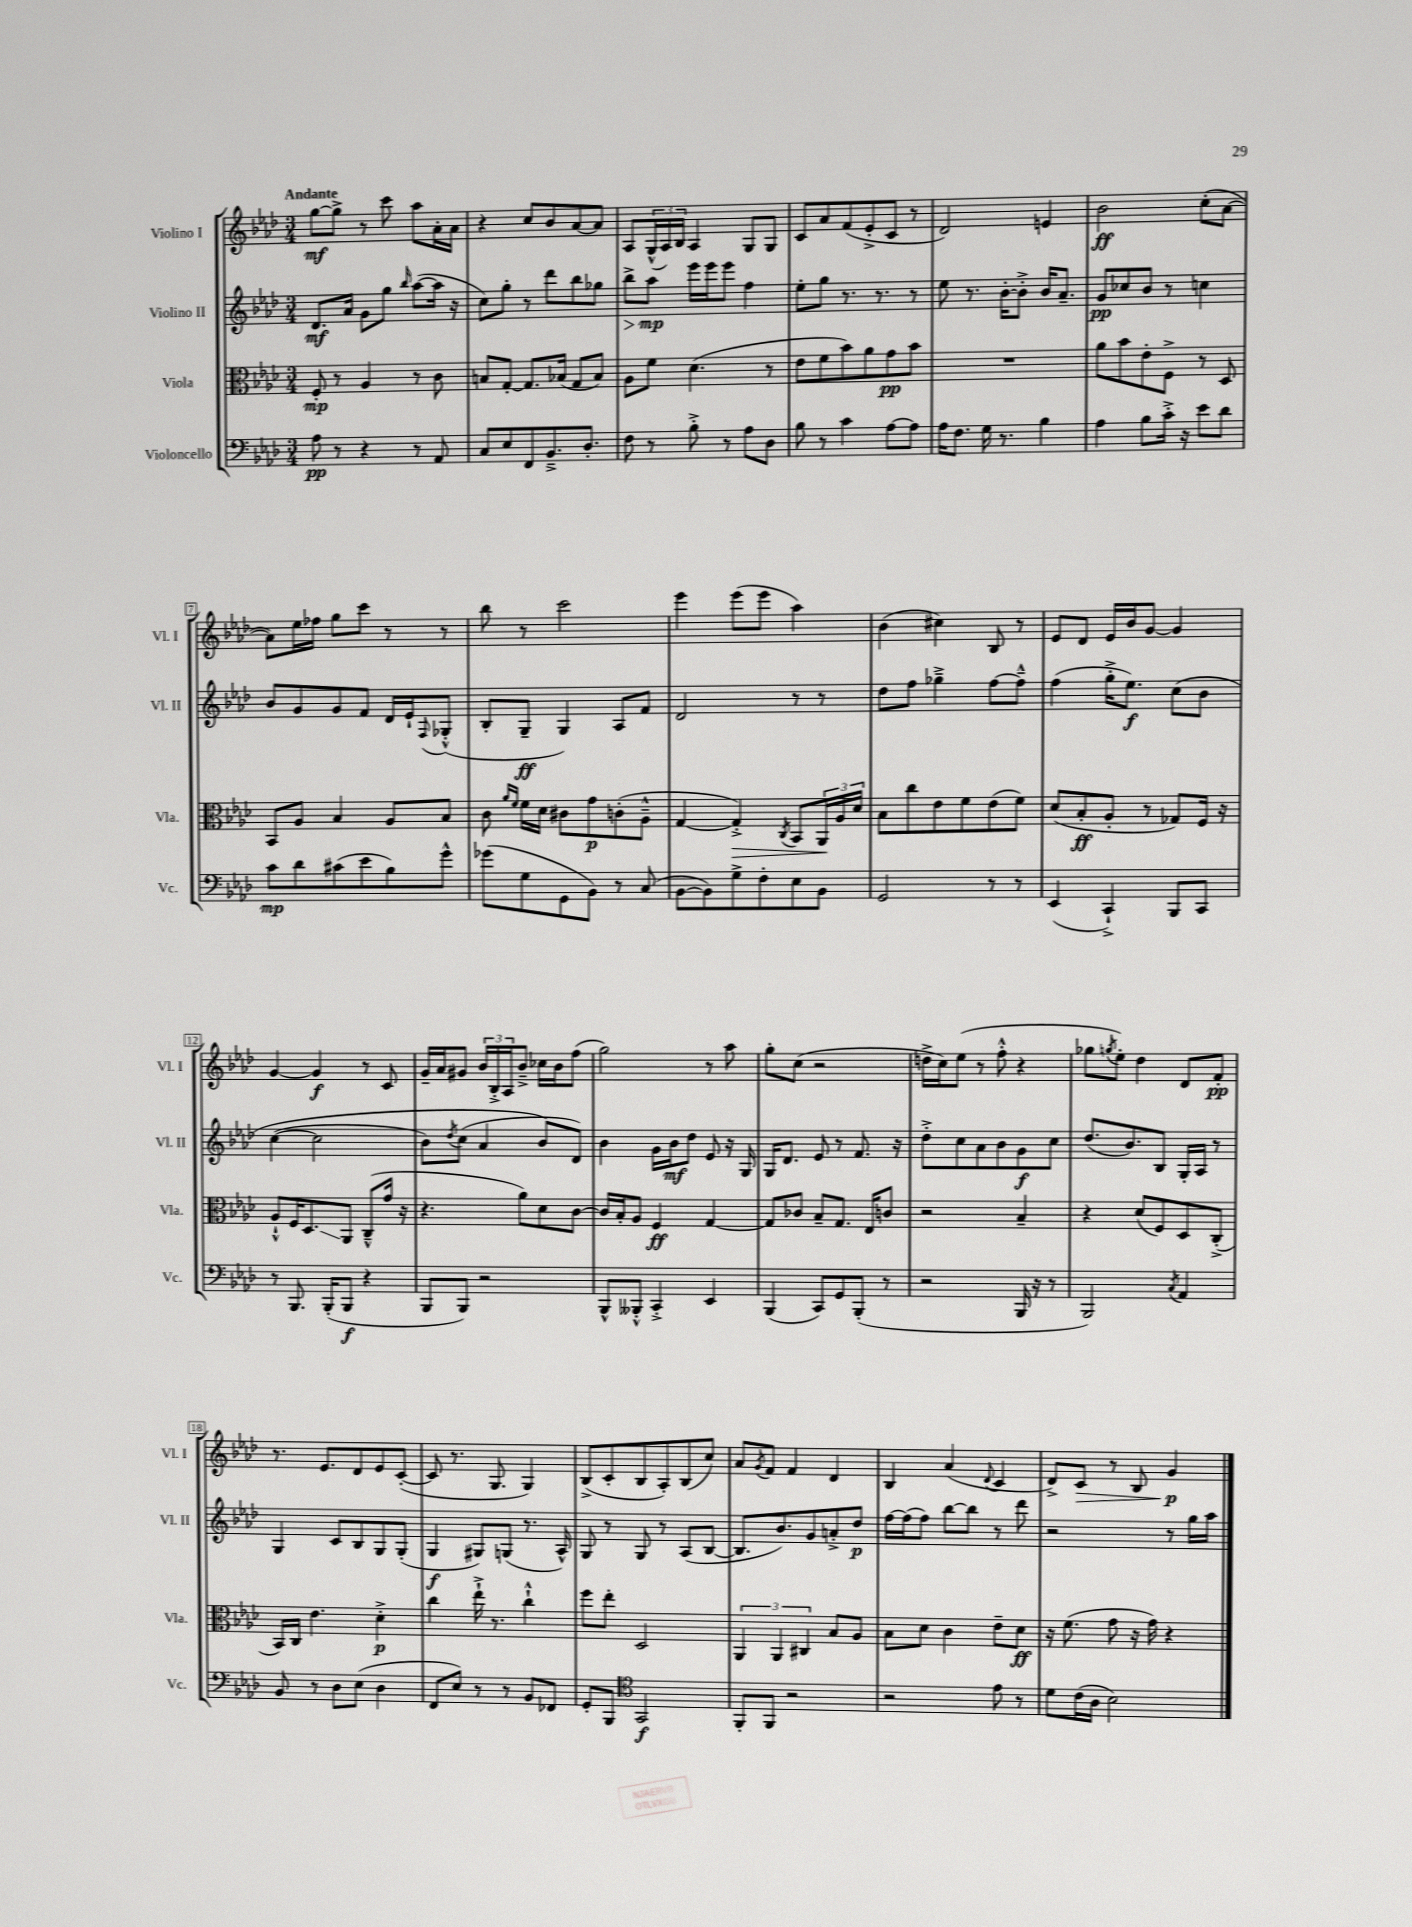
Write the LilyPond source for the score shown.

<<
\new StaffGroup <<
\new Staff = "s0" \with { instrumentName = "Violino I" shortInstrumentName = "Vl. I" } {
    \clef treble \key aes \major \numericTimeSignature \time 3/4 \tempo "Andante"
    g''8~\mf g''8-> r8 c'''8 aes''8 aes'16-. aes'16 |
    r4 c''8 bes'8 aes'8~ aes'8 |
    aes8 \tuplet 3/2 { g16-^( aes16) bes16 } aes4 g8 g8 |
    c'8 aes'8 f'8( ees'8-.-> c'8 r8 |
    des'2) e'4 |
    bes'2\ff c''8-.( aes'8~ |
    aes'8) ees''16 fes''16 g''8 c'''8 r8 r8 |
    bes''8 r8 c'''2 |
    ees'''4 ees'''8( ees'''8 aes''4) |
    bes'4( cis''4) bes8 r8 |
    ees'8 des'8 ees'16 bes'16 g'8~ g'4 |
    g'4~ g'4\f r8 c'8 |
    g'16-- aes'16 gis'8 \tuplet 3/2 { bes'16 bes16-.-> aes16 } bes'8---> ces''16 bes'16 f''8( |
    g''2) r8 aes''8 |
    g''8-. c''8( r2 |
    d''16-> c''16) ees''8( r8 f''8-.-^ r4 |
    ges''8 \acciaccatura { g''8 } ees''8-.) des''4 des'8 f'8-.\pp |
    r8. ees'8. des'8 ees'8 c'8~-.( |
    c'8 r8. g8. g4) |
    bes8->( c'8-. bes8 aes8-.) bes8( c''8) |
    aes'8 \acciaccatura { g'8 } f'8 f'4 des'4 |
    bes4 aes'4( \appoggiatura { des'8 } c'4 |
    des'8->) c'8\> r8 bes8 g'4\p\! \bar "|." |
}
\new Staff = "s1" \with { instrumentName = "Violino II" shortInstrumentName = "Vl. II" } {
    \clef treble \key aes \major \numericTimeSignature \time 3/4
    des'8.\mf aes'16 g'8 g''8 \grace { bes''16 } aes''8~( aes''16 r16 |
    c''8) g''8-. r8 des'''8 bes''8 ges''8 |
    bes''8->\> aes''8\mp\! ees'''16 ees'''16 ees'''8 f''4 |
    ees''8-. g''8 r8. r8. r8 |
    ees''8 r8. bes'16~-. bes'8-.-> bes'16 aes'8.-- |
    g'8\pp ces''8 bes'8 r8 c''4 |
    bes'8 g'8 g'8 f'8 des'16 ees'16-! \appoggiatura { f8 } ges8-.-^( |
    bes8-. g8--\ff g4) aes8 f'8 |
    des'2 r8 r8 |
    des''8 f''8 ges''4---> f''8~ f''8---^ |
    f''4( g''16-.-> ees''8.\f) c''8\( bes'8 |
    c''4~( c''2 |
    bes'8) \acciaccatura { des''8 } c''8( aes'4 bes'8\) des'8) |
    bes'4 g'16 bes'16\mf des''8 ees'8 r16 g16 |
    g16 des'8. ees'8 r8 f'8. r16 |
    des''8-.-> c''8 aes'8 bes'8 g'8\f c''8 |
    des''8.( bes'8.) bes8 g16-. aes16 r8 |
    g4 c'8 bes8 g8 g8-.( |
    g4\f gis8) g8( r8. aes16-^) |
    g8 r8 g8 r8 aes8( bes8~ |
    bes8. bes'8.) g'8 a'8-.-> des''8\p |
    f''16~ f''16( f''8) bes''8~ bes''8 r8 des'''8 |
    r2 r8 g''16 aes''16 \bar "|." |
}
\new Staff = "s2" \with { instrumentName = "Viola" shortInstrumentName = "Vla." } {
    \clef alto \key aes \major \numericTimeSignature \time 3/4
    f8-.\mp r8 aes4 r8 c'8 |
    b8 g8~-. g8. bes16( g8 bes8) |
    aes8 f'8 des'4.( r8 |
    ees'8 f'8 bes'8) aes'8 g'8\pp bes'8 |
    R2. |
    aes'8 bes'8 ees'8-. f8-> r8 des8 |
    bes,8 aes8 bes4 aes8 bes8 |
    c'8 \grace { aes'16 f'16 } f'16 des'16 cis'8 g'8\p c'8-.( aes8---^ |
    g4~ g4-.->\>) \acciaccatura { c8 } bes,8 \tuplet 3/2 { aes,16\! aes16 des'16 } |
    bes8 c''8 ees'8 f'8 ees'8( f'8) |
    des'8( bes8-.\ff aes8-. r8 ges8) f16 r16 |
    aes8-!-^ f16 des8.\glissando aes,8 c8---^( g'16 r16 |
    r4. aes'8) des'8 c'8~ |
    c'16 bes16-. aes8 f4\ff g4~ |
    g8 ces'8 bes8-- g8. ees16 c'8 |
    r2 bes4-- |
    r4 des'8( f8) des8 c8-.->( |
    bes,16) c16 ees'4. des'4-.->\p |
    c''4 ees''16-!-> r8. c''4-!-^ |
    f''8 ees''8-. des2 |
    \tuplet 3/2 { aes,4 aes,4 cis4 } bes8 aes8 |
    bes8 des'8 c'4 ees'8-- des'8\ff |
    r16 f'8.( g'8 r16 g'16) r4 \bar "|." |
}
\new Staff = "s3" \with { instrumentName = "Violoncello" shortInstrumentName = "Vc." } {
    \clef bass \key aes \major \numericTimeSignature \time 3/4
    aes8\pp r8 r4 r8 aes,8 |
    c8 ees8 f,8 bes,8.---> des8.-. |
    f8 r8 bes8-.-> r8 aes8 des8 |
    bes8 r8 c'4 aes8~ aes8 |
    aes16 f8. g16 r8. bes4 |
    aes4 bes8 c'16-.-> r16 ees'8 des'8 |
    c'8\mp des'8 cis'8( ees'8 bes8) g'8-^ |
    ges'8( g8 g,8 bes,8) r8 c8( |
    bes,8~ bes,8) g8-> f8-. ees8 bes,8 |
    g,2 r8 r8 |
    ees,4( c,4-!->) bes,,8 c,8 |
    r8 bes,,8. bes,,16-.( bes,,8\f r4 |
    bes,,8 bes,,8) r2 |
    bes,,8-^ beses,,8-.-^ c,4-.-> ees,4 |
    bes,,4( c,8) g,8 bes,,8-.( r8 |
    r2 bes,,16 r16 r8 |
    bes,,2) \acciaccatura { c8 } aes,4 |
    bes,8 r8 des8 ees8( des4 |
    f,8 ees8) r8 r8 bes,8 fes,8 |
    g,8-. bes,,8 \clef tenor g,2\f |
    f,8-. f,8 r2 |
    r2 ees'8 r8 |
    des'8 c'16( aes16 bes2) \bar "|." |
}
>>
>>
\layout { \context { \Score \override BarNumber.stencil = #(make-stencil-boxer 0.1 0.3 ly:text-interface::print) } }
